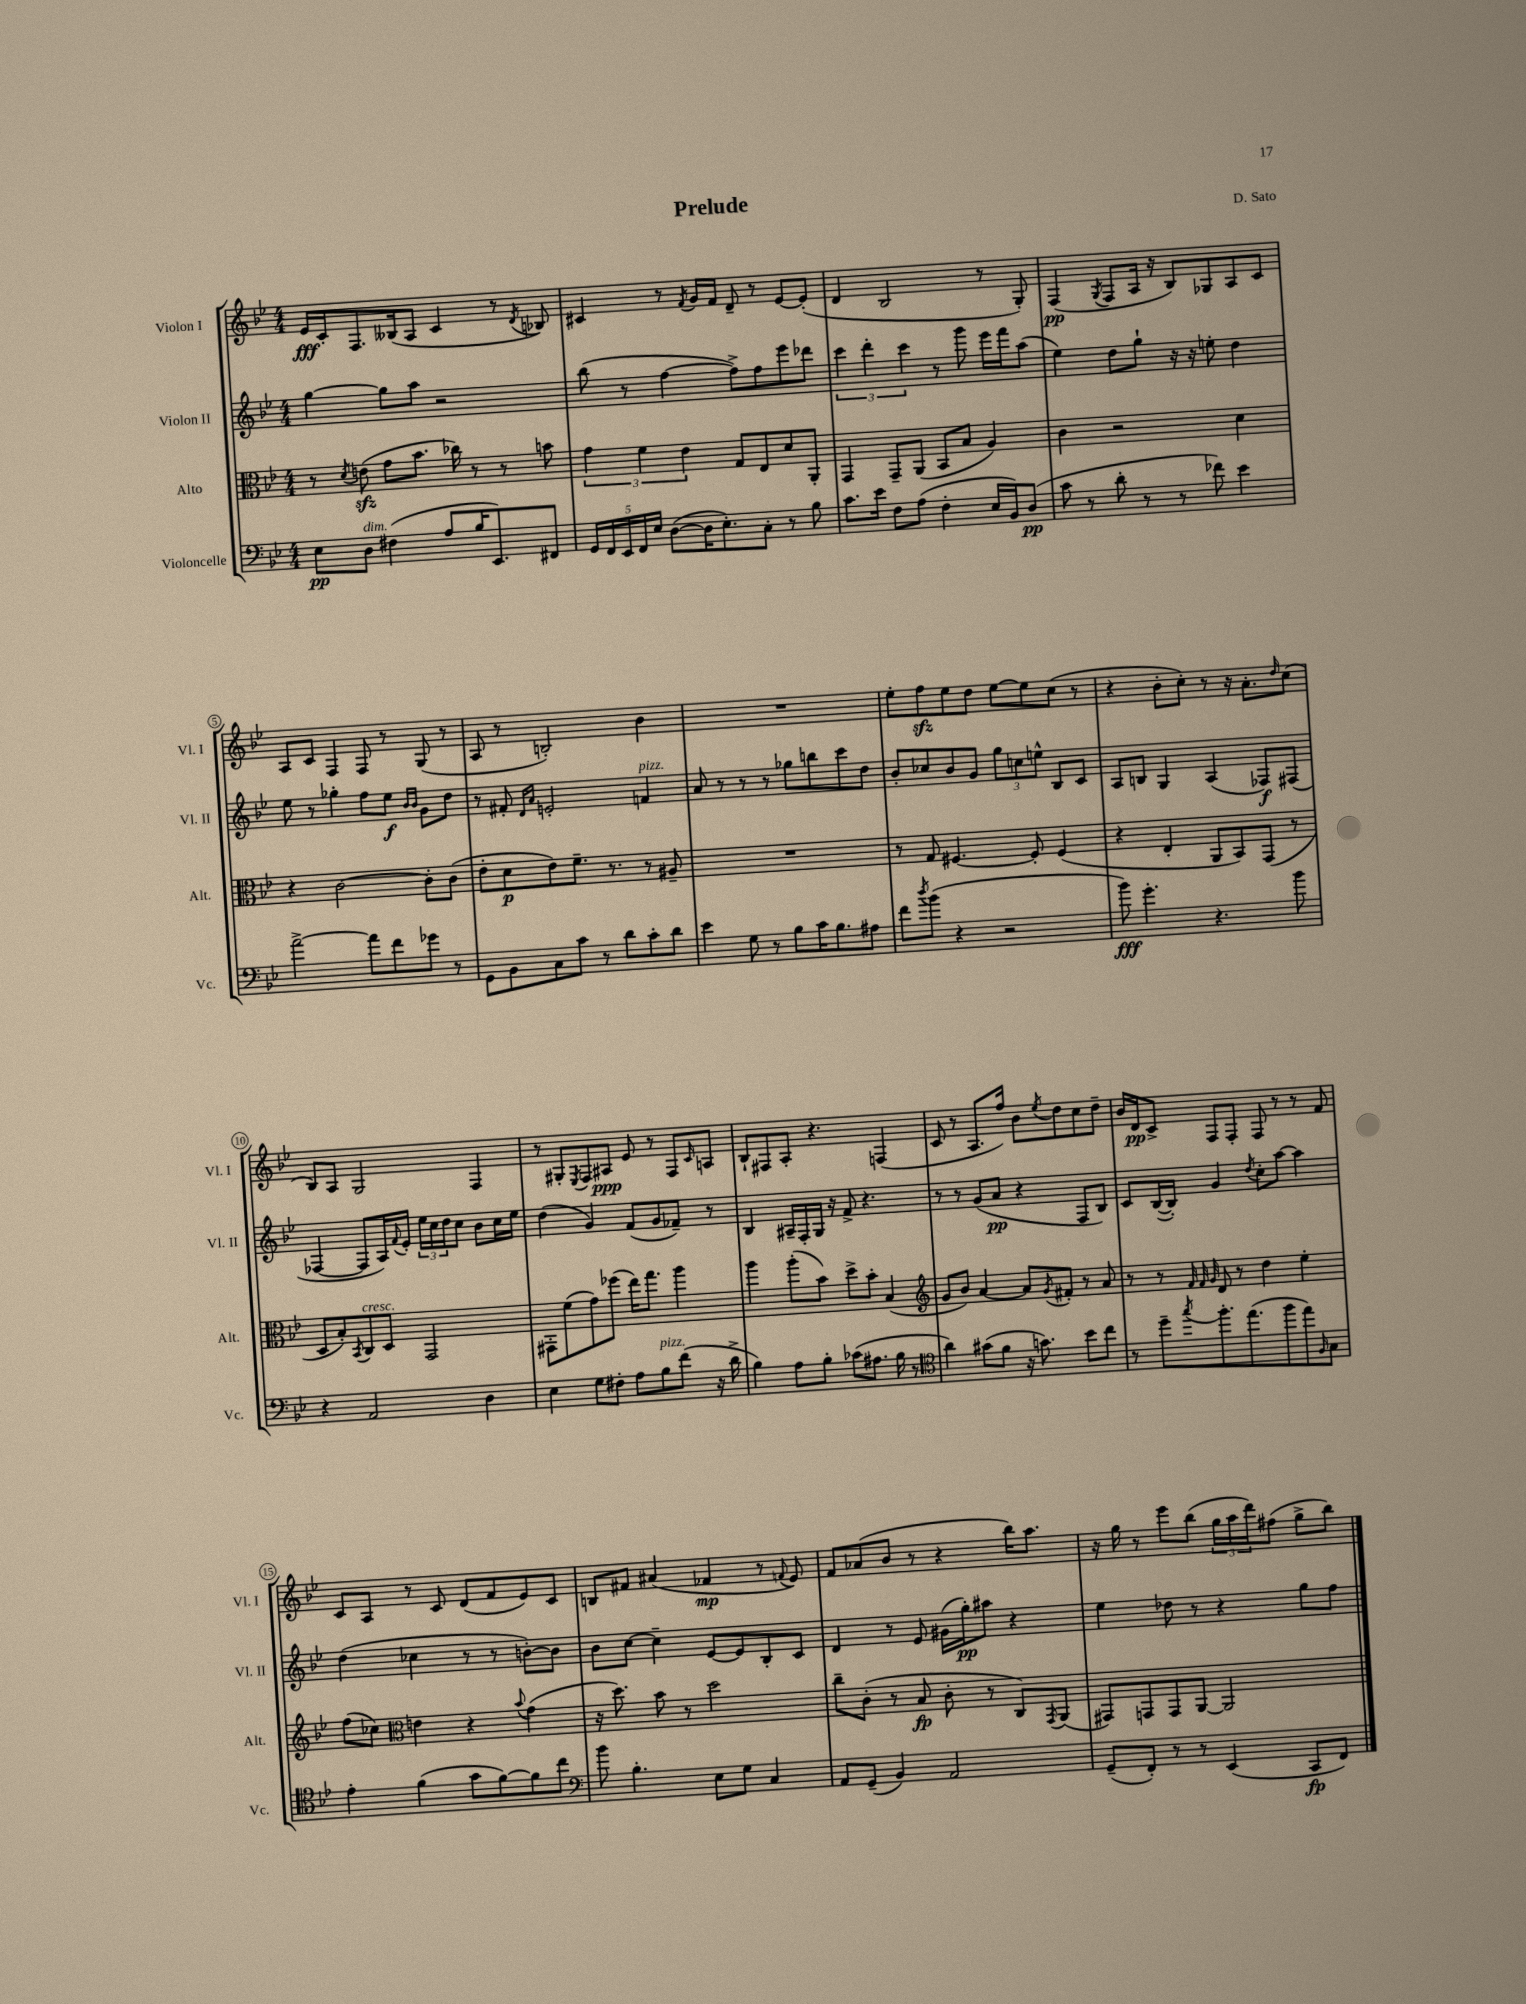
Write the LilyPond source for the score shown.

\header { title = "Prelude" composer = "D. Sato" }
<<
\new StaffGroup <<
\new Staff = "s0" \with { instrumentName = "Violon I" shortInstrumentName = "Vl. I" } {
    \clef treble \key bes \major \numericTimeSignature \time 4/4
    ees'16\fff c'16-. f8. beses16( a8 c'4 r8 \acciaccatura { d'8 } bes8) |
    cis'4 r8 \acciaccatura { f'8 } g'16 f'16 d'8-- r8 ees'8~ ees'8-.( |
    d'4 bes2 r8 g8-.) |
    f4\pp( \acciaccatura { g8 } f8 a16 r16 bes8) ges8 a8 c'8 |
    a8 c'8 f4 f8 r8 g8( r8 |
    a8 r8 b2-.) bes'4 |
    R1 |
    ees''8-. f''8\sfz ees''8 d''8 ees''8~ ees''8 c''8( r8 |
    r4 bes'8-. c''8-.) r8 r16 a'8.-. \grace { d''16 } c''8( |
    bes8) a8 g2 f4 |
    r8 gis8-. \acciaccatura { ees8 } f8 ais8\ppp ees'8 r8 f8 \grace { c'16 } a8 |
    bes8-! fis8 a8-. r4. f4( |
    c'8 r8 a8. f''16) bes'8 \acciaccatura { ees''8 } d''8 c''8 d''8-- |
    bes'16 d'16\pp c'8-> f8 f8-. f8 r8 r8 f'8 |
    c'8 a8 r8 c'8 d'8( f'8 ees'8) c'8 |
    b8 fis'8 ais'4( fes'4\mp r8 \appoggiatura { f'8 } ees'8) |
    f'8 aes'8( bes'8 r8 r4 bes''16) a''8. |
    r16 g''16 r8 ees'''8 bes''8( \tuplet 3/2 { g''16 a''16 d'''16) } fis''8( g''8-> bes''8) \bar "|." |
}
\new Staff = "s1" \with { instrumentName = "Violon II" shortInstrumentName = "Vl. II" } {
    \clef treble \key bes \major \numericTimeSignature \time 4/4
    g''4~ g''8 a''8 r2 |
    bes''8( r8 f''4~ f''8->) f''8 ees'''8 des'''8 |
    \tuplet 3/2 { c'''4 d'''4-. c'''4 } r8 g'''8 ees'''16 f'''16 a''8( |
    ees''4) d''8 g''8-! r16 r16 e''8-. d''4 |
    ees''8 r8 ges''4-. f''8 ees''8\f \grace { bes'16 bes'16 } g'8 d''8 |
    r8 fis'8-. \grace { d'16 a'16 } e'2-. f'4^\markup { \italic "pizz." } |
    a'8 r8 r8 r8 ges''8 b''8 c'''8 d''8 |
    bes'8-. ces''8 bes'8 g'8 \tuplet 3/2 { g''8 c''8 e''8-^ } bes8 c'8 |
    a8 b8 g4 a4( fes8\f) fis8( |
    fes4~ fes8 a16) \appoggiatura { f'8 } ees'16-. \tuplet 3/2 { ees''16 c''16 d''16 } c''8 bes'8 c''16 ees''16 |
    d''4( g'4) f'8( g'8 fes'8--) r8 |
    bes4 ais16-- f16-. g16 r16 f'8-> r4. |
    r8 r8 g'8( a'8\pp r4 f8 bes8) |
    c'8 bes16~( bes16-.) g'4 \acciaccatura { d''8 } c''8-. a''8~ a''4 |
    d''4( ces''4 r8 r8 b'8~-.) b'8 |
    bes'8 c''8~ c''4-- ees'8~ ees'8 bes8-. c'8 |
    d'4 r8 ees'8 gis'16( g''16-.\pp) ais''8 r4 |
    ees''4 des''8 r8 r4 g''8 f''8 \bar "|." |
}
\new Staff = "s2" \with { instrumentName = "Alto" shortInstrumentName = "Alt." } {
    \clef alto \key bes \major \numericTimeSignature \time 4/4
    r8 \acciaccatura { d'8 } e'8\sfz( g'8 bes'8. ces''16) r8 r8 b'8 |
    \tuplet 3/2 { g'4 f'4 ees'4 } g8 ees8 d'8 a,8-. |
    g,4 g,8-- a,8( bes,8 bes8 a4) |
    c'4 r2 d'4 |
    r4 c'2~ c'8-. c'8( |
    ees'8-. d'8\p ees'8) f'8.-- r8. r8 ais8-- |
    R1 |
    r8 g8 fis4.~ fis8-. fis4( |
    r4 ees4-. a,8 bes,8) g,8( r8 |
    d8 bes8-.) \acciaccatura { bes,8 } c8^\markup { \italic "cresc." } d8 g,2 |
    gis,8-. f'8( g'8) fes''8( ees''16) g''8. a''4 |
    a''4 a''8-.( bes'8) d''8-> bes'8-. bes4( |
    \clef treble g'8 bes'8) a'4~ a'8 \acciaccatura { g'8 } fis'8-. r8 a'8 |
    r8 r8 \grace { f'32 f'32 g'32 } d'8 r8 d''4 ees''4-. |
    f''8( ces''8) \clef alto e'4 r4 \appoggiatura { bes'8 } g'4( |
    r16 d''8.) bes'8 r8 d''2 |
    c''8-- c'8-.( r8 bes8\fp c'8-. r8 c8) \acciaccatura { g,8 } a,8( |
    gis,8) g,8 g,8 a,8~ a,2 \bar "|." |
}
\new Staff = "s3" \with { instrumentName = "Violoncelle" shortInstrumentName = "Vc." } {
    \clef bass \key bes \major \numericTimeSignature \time 4/4
    ees8\pp d8^\markup { \italic "dim." } fis4( a8 bes16 ees,8.) fis,8 |
    \tuplet 5/4 { g,16 f,16 ees,16 f,16 ees16 } d8~( d16 ees8.-.) c8-. r8 bes8 |
    c'8. ees'16 f8 a8( f4-. ees16 bes,16) d8\pp( |
    c'8 r8 d'8-. r8 r8 fes'8) ees'4 |
    a'2~-> a'8 f'8 ges'8 r8 |
    g,8 bes,8 c8 c'8 r8 d'8 c'8-. d'8 |
    ees'4 g8 r8 bes8 c'16 bes8. ais8 |
    f'8 \acciaccatura { d''8 } bes'8( r4 r2 |
    bes'8\fff) g'4.-. r4. bes'8 |
    r4 a,2 d4 |
    ees4 g8 fis8-. a8 bes8^\markup { \italic "pizz." } f'8( r16 d'16-> |
    bes4) a8 bes8-. ces'8( ais8. bes16 r8 |
    \clef tenor a'4) gis'8( f'8 r16 g'8.) bes'8 c''8 |
    r8 d''8-- \acciaccatura { g''8 } f''8.-. ees''8.( f''8 ees''8) \grace { f16 } g8 |
    ees'4-. f'4( g'8 f'8~) f'8 c''8 |
    \clef bass bes'8 bes4.-. ees8 g8 c4 |
    a,8 g,8--( bes,4) a,2 |
    g,8--( f,8-.) r8 r8 ees,4( c,8\fp f,8) \bar "|." |
}
>>
>>
\layout { \context { \Score \override BarNumber.stencil = #(make-stencil-circler 0.1 0.3 ly:text-interface::print) } }
